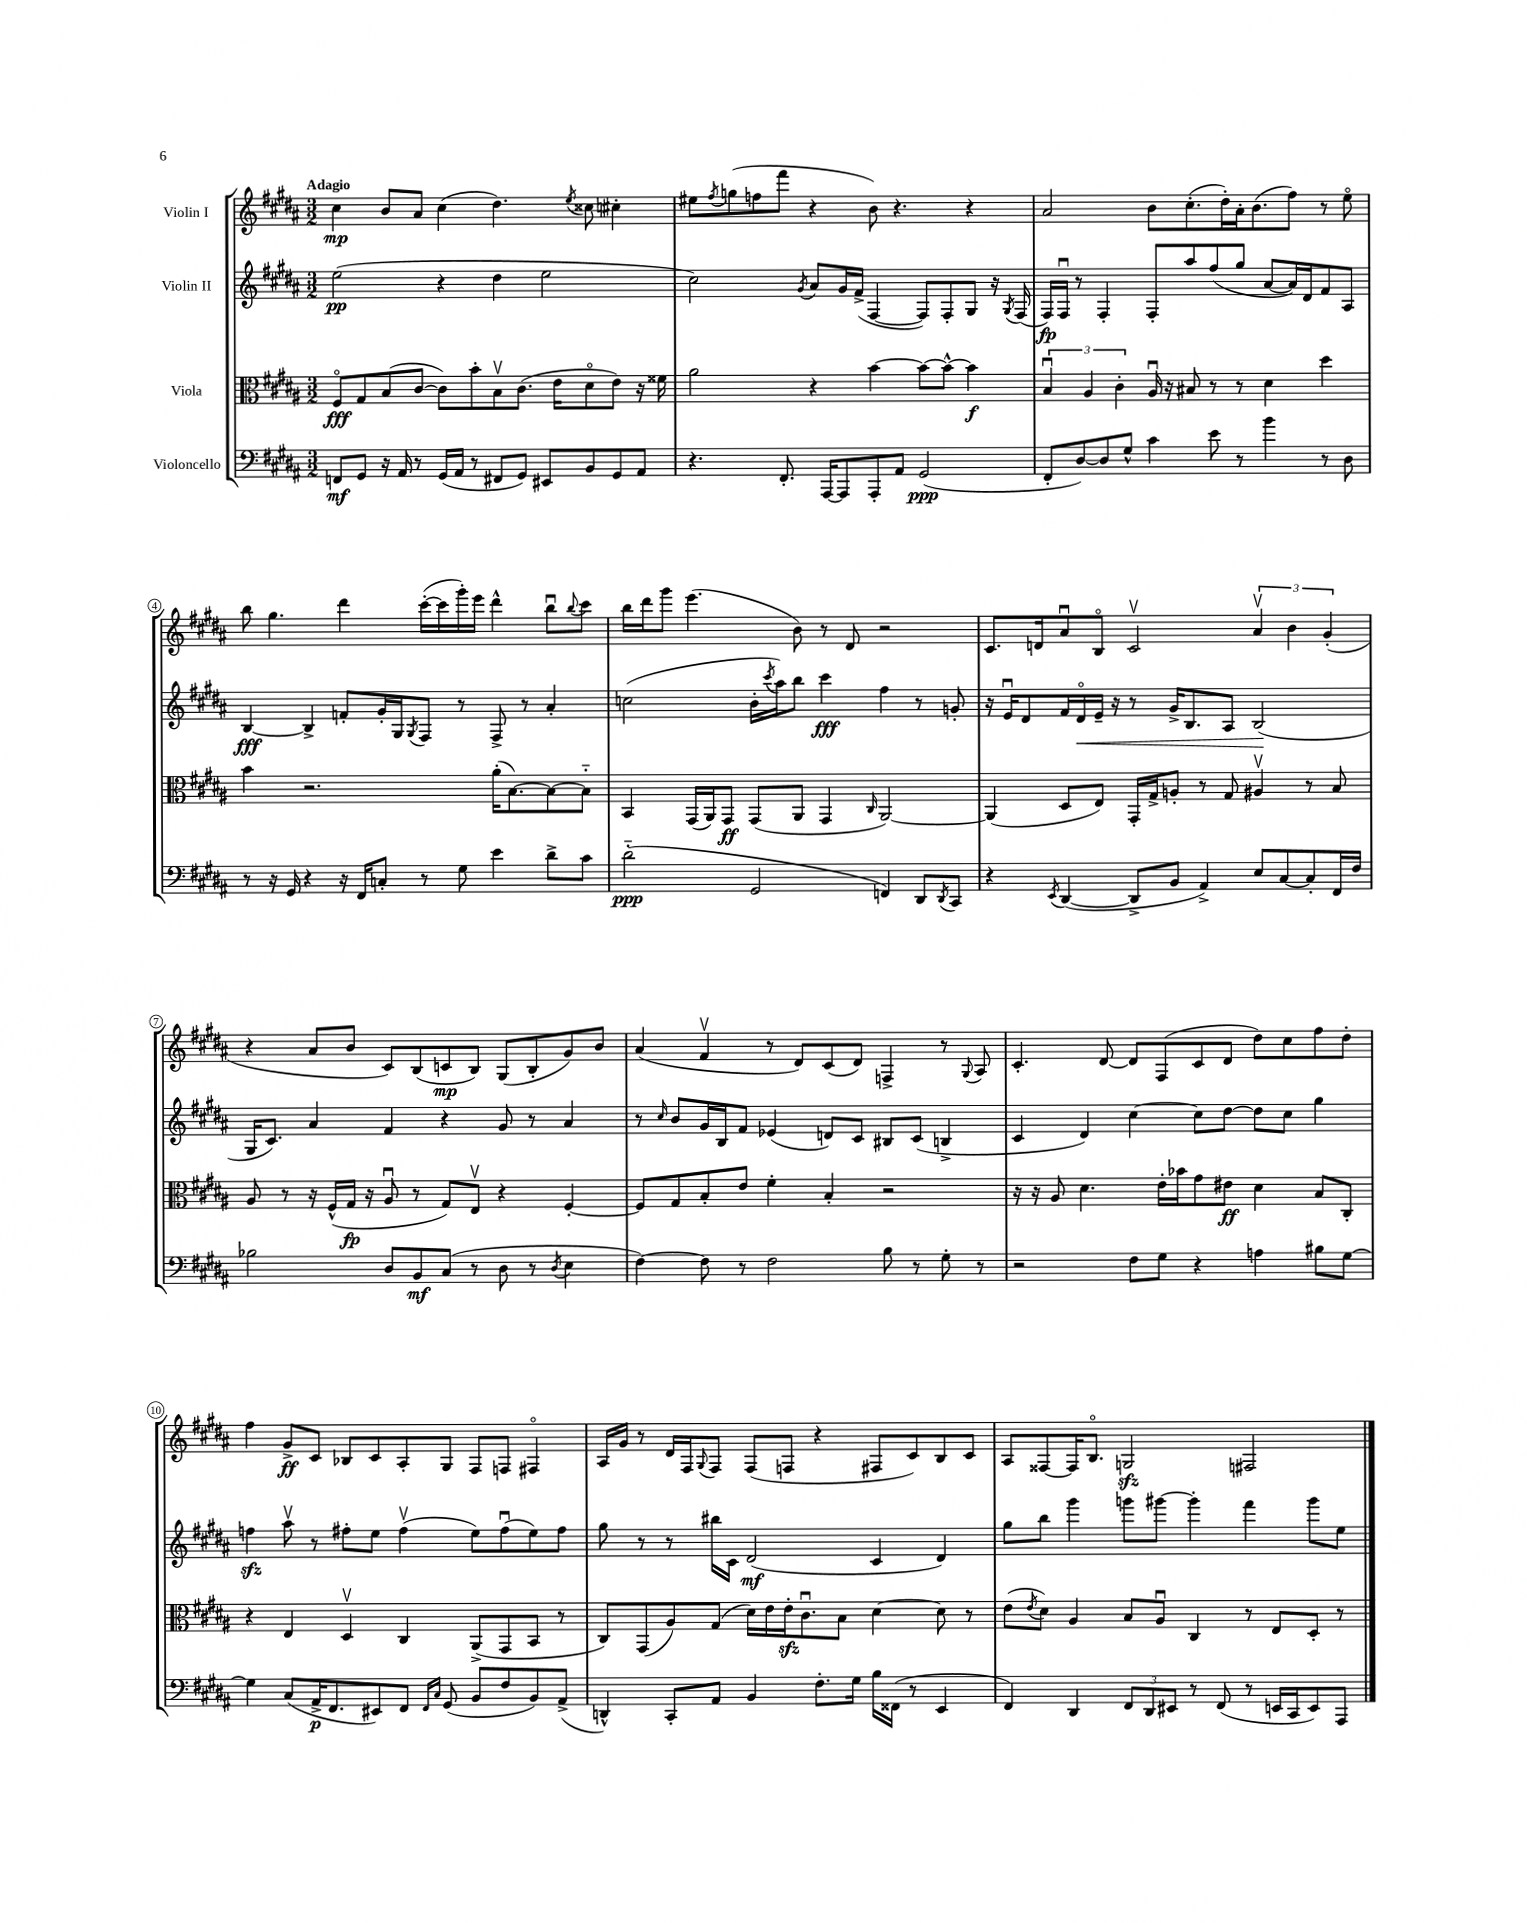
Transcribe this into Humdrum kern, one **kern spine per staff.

**kern	**kern	**kern	**kern
*staff4	*staff3	*staff2	*staff1
*clefF4	*clefC3	*clefG2	*clefG2
*k[f#c#g#d#a#]	*k[f#c#g#d#a#]	*k[f#c#g#d#a#]	*k[f#c#g#d#a#]
*M3/2	*M3/2	*M3/2	*M3/2
8FF	8F#o	(2ee	4cc#
8GG#	8G#	.	.
16r	(8B	.	8b
16AA#	.	.	.
8r	[8c#	.	8a#
(16GG#	8c#])	4r	(4cc#
16AA#	.	.	.
8r	8b'	.	.
8FF#	8Bv	4dd#	4.dd#)
8GG#)	(8.c#	.	.
8EE#	.	2ee	.
.	16e	.	.
.	.	.	8qee
8BB	8d#o	.	8cc##
8GG#	8e)	.	4cc#'
8AA#	16r	.	.
.	16f##	.	.
=	=	=	=
4.r	2a#	2cc#)	8ee#
.	.	.	8qff#
.	.	.	(8gg
.	.	.	8ff
8.FF#'	.	.	8fff#
.	.	8qg#	.
.	4r	8a#	4r
[16AAA#	.	.	.
8AAA#]	.	16g#	.
.	.	(16f#^	.
8AAA#'	[4b	[4F#	8b)
8AA#	.	.	4.r
(2GG#	8b_	8F#])	.
.	8b^^_	8F#'	.
.	4b]	8G#	4r
.	.	16r	.
.	.	8qG#	.
.	.	(16F#	.
=	=	=	=
8FF#'	6Bu	16F#)	2a#
.	.	16F#u	.
[8D#)	.	8r	.
.	6A#	.	.
8D#]	.	4F#'	.
.	6c#'	.	.
8G#^^	.	.	.
4c#	16A#u	8F#'	8b
.	16r	.	.
.	8B#	8aa#	(8.cc#'
8e	8r	(8ff#	.
.	.	.	16dd#')
8r	8r	8gg#	16a#'
.	.	.	(8.b
4b	4d#	[8a#	.
.	.	16a#])	8ff#)
.	.	16d#	.
8r	4dd#	8f#	8r
8D#	.	8A#	8eeo
=	=	=	=
8r	4b	[4B	8bb
16r	.	.	4.gg#
16GG#	.	.	.
4r	2.r	4B^]	.
16r	.	8f'	4ddd#
16FF#	.	.	.
8C'	.	16g#'	.
.	.	16G#	.
.	.	8qG#	.
8r	.	8F#	([16ccc#'
.	.	.	16ccc#]
8G#	.	8r	16ggg#')
.	.	.	16eee
4e	(16a#'	8F#^	4ddd#^^
.	[8.B)	.	.
.	.	8r	.
8d#^	8B_	4a#'	8bbu
.	.	.	8qqbb
8c#	8B'~]	.	8ccc#
=	=	=	=
(2d#'~	4BB	(2cc	16bb
.	.	.	16ddd#
.	.	.	8ggg#
.	(16GG#	.	(4.eee
.	16AA#)	.	.
.	8GG#	.	.
2GG#	(8GG#	16b'	.
.	.	8qccc#	.
.	.	16aa#)	.
.	8AA#	8bb	8b)
.	4GG#	4ccc#	8r
.	.	.	8d#
.	16qqC#	.	.
4FF)	[2AA#)	4ff#	2r
8DD#	.	8r	.
8qDD#	.	.	.
8CC#	.	8g'	.
=	=	=	=
4r	(4AA#]	16r	8.c#
.	.	16eu	.
.	.	8d#	.
.	.	.	16d
8qEE	.	.	.
([4DD#	8D#	16f#	8a#u
.	.	16d#o	.
.	8E)	16e~	8Bo
.	.	16r	.
8DD#^]	16GG#'	8r	2c#v
.	16G#^	.	.
8BB	8A'	16g#^	.
.	.	8.B	.
4AA#^)	8r	.	.
.	8G#	8A#	.
8E	4A#v	(2B	6a#v
[8C#	.	.	.
.	.	.	6b
8C#']	8r	.	.
.	.	.	(6g#'
16FF#	8B	.	.
16F#	.	.	.
=	=	=	=
2B-	8A#	16G#	4r
.	.	8.c#)	.
.	8r	.	.
.	16r	4a#	8a#
.	(16F#^^	.	.
.	16G#	.	8b
.	16r	.	.
8D#	8A#u	4f#	8c#)
8BB	8r	.	(8B
(8C#	8G#)	4r	8c
8r	8Ev	.	8B)
8D#	4r	8g#	(8G#
8r	.	8r	8B'
8qD#	.	.	.
4E	[4F#'	4a#	8g#)
.	.	.	8b
=	=	=	=
[4F#)	8F#]	8r	(4a#
.	.	16qqcc#	.
.	8G#	8b	.
8F#]	8B'	16g#	4f#v
.	.	16B	.
8r	8e	8f#	.
2F#	4f#'	(4e-	8r
.	.	.	8d#)
.	4B'	8d)	(8c#
.	.	8c#	8d#)
8B	2r	8B#	4F^
8r	.	(8c#	.
8G#'	.	4B^	8r
.	.	.	8qqG#
8r	.	.	8A#
=	=	=	=
2r	16r	4c#	4.c#'
.	16r	.	.
.	8A#	.	.
.	4.d#	4d#)	.
.	.	.	[8d#
8F#	.	[4cc#	8d#]
8G#	16e'	.	(8F#
.	16b-	.	.
4r	8g#	8cc#]	8c#
.	8e#	[8dd#	8d#
4A	4d#	8dd#]	8dd#)
.	.	8cc#	8cc#
8B#	8B	4gg#	8ff#
[8G#	8C#'	.	8dd#'
=	=	=	=
4G#]	4r	4ff	4ff#
(8C#	4E	8aa#v	8g#^
16AA#^	.	8r	8c#
8.FF#	.	.	.
.	4D#v	8ff#'	8B-
8EE#)	.	8ee	8c#
8FF#	4C#	(4ff#v	8A#'
16qqFF#	.	.	.
16qqC#	.	.	.
(8GG#	.	.	8G#
8BB	(8AA#^	8ee)	8F#
8F#	8GG#	(8ff#u	8F
8BB)	8BB	8ee)	4F#o
(8AA#^	8r	8ff#	.
=	=	=	=
4DD^^)	8C#)	8gg#	16A#
.	.	.	16g#
.	(8GG#	8r	8r
8CC#'	8A#)	8r	16d#
.	.	.	16F#
.	.	.	8qqG#
8AA#	(8G#	16bb#	8F#
.	.	16c#	.
4BB	16d#)	(2d#	(8F#
.	16e	.	.
.	16e'	.	8F
.	8.c#u	.	.
8.F#'	.	.	4r
.	8B	.	.
16G#	.	.	.
16B	[4d#	4c#	8F#
(16FF##	.	.	.
8r	.	.	8c#)
4EE	8d#]	4d#)	8B
.	8r	.	8c#
=	=	=	=
4FF#)	(8e	8gg#	8A#
.	8qe	.	.
.	8d#)	8bb	[8F##
4DD#	4A#	4ggg#	16F##]
.	.	.	8.Bo
12FF#	8B	8ggg	2G
12DD#	.	.	.
.	8A#u	[8ggg#	.
12EE#	.	.	.
8r	4C#	4ggg#']	.
(8FF#	.	.	.
8r	8r	4fff#	2F#
16EE	8E	.	.
16CC#	.	.	.
8EE)	8D#'	8ggg#	.
8AAA#	8r	8ee	.
==	==	==	==
*-	*-	*-	*-
